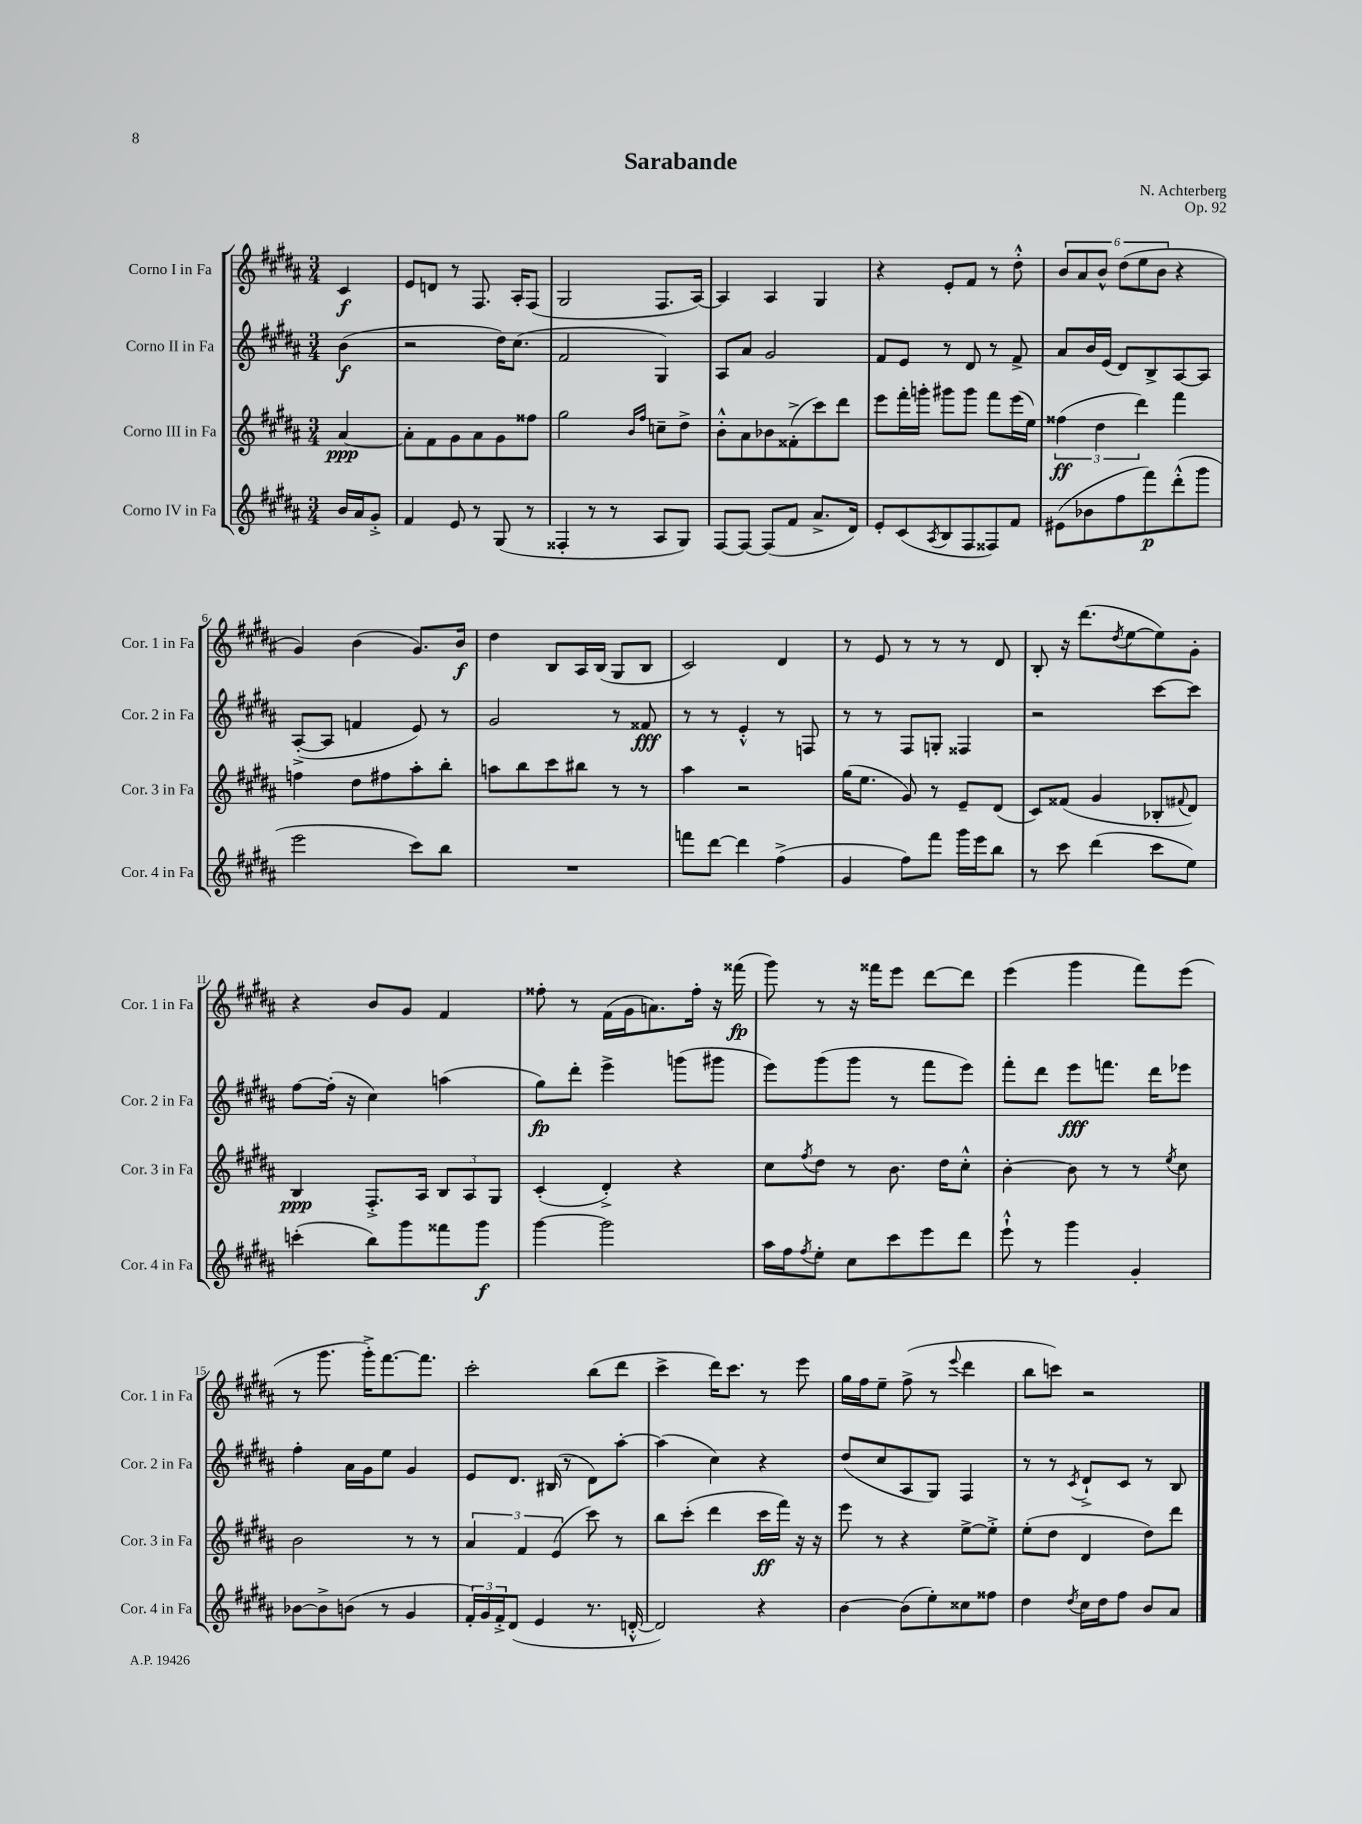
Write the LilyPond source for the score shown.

\header { title = "Sarabande" composer = "N. Achterberg" opus = "Op. 92" }
<<
\new StaffGroup <<
\new Staff = "s0" \with { instrumentName = "Corno I in Fa" shortInstrumentName = "Cor. 1 in Fa" } {
    \clef treble \key b \major \numericTimeSignature \time 3/4 \partial 4
    cis'4\f |
    e'8 d'8 r8 fis8. ais16-. fis8( |
    gis2 fis8. ais16~) |
    ais4 ais4 gis4 |
    r4 e'8-. fis'8 r8 dis''8-.-^ |
    \tuplet 6/4 { b'8 ais'8 b'8-^ dis''8( e''8 b'8 } r4 |
    gis'4) b'4( gis'8.) b'16\f |
    dis''4 b8 ais16 b16( gis8 b8 |
    cis'2) dis'4 |
    r8 e'8 r8 r8 r8 dis'8 |
    b8-. r16 dis'''8.( \acciaccatura { dis''8 } e''8~ e''8) gis'8-. |
    r4 b'8 gis'8 fis'4 |
    fisis''8-. r8 fis'16( gis'16 a'8.) fisis''16-. r16 fisis'''16\fp( |
    gis'''8) r8 r16 fisis'''16 e'''8 dis'''8~ dis'''8 |
    e'''4( gis'''4 fis'''8) e'''8( |
    r8 gis'''8. gis'''16-.->) fis'''8.~ fis'''8. |
    cis'''2-. b''8( dis'''8 |
    cis'''4-> dis'''16) cis'''8. r8 e'''8 |
    gis''16 fis''16 e''8-- fis''8->( r8 \appoggiatura { e'''8 } dis'''4 |
    b''8 c'''8) r2 \bar "|." |
}
\new Staff = "s1" \with { instrumentName = "Corno II in Fa" shortInstrumentName = "Cor. 2 in Fa" } {
    \clef treble \key b \major \numericTimeSignature \time 3/4 \partial 4
    b'4\f( |
    r2 dis''16) cis''8.( |
    fis'2 gis4) |
    ais8 ais'8 gis'2 |
    fis'8 e'8 r8 dis'8 r8 fis'8-> |
    ais'8 b'16 e'16( dis'8) b8-> ais8~ ais8 |
    ais8~-.->( ais8 f'4 e'8) r8 |
    gis'2 r8 fisis'8\fff |
    r8 r8 e'4-.-^ r8 f8 |
    r8 r8 fis8 g8-. fisis4 |
    r2 cis'''8~ cis'''8 |
    fis''8~ fis''16-.( r16 cis''4) a''4( |
    gis''8\fp) dis'''8-. e'''4-> g'''8( gis'''8 |
    e'''8) gis'''8( gis'''8 r8 fis'''8 e'''8) |
    fis'''8-. dis'''8 e'''8\fff f'''8. dis'''16 ees'''8 |
    fis''4-. ais'16 gis'16 e''8 gis'4 |
    e'8 dis'8. bis16( r8 dis'8) ais''8~-. |
    ais''4( cis''4) r4 |
    dis''8( cis''8 ais8 gis8) fis4 |
    r8 r8 \acciaccatura { cis'8 } dis'8-!-> cis'8 r8 b8 \bar "|." |
}
\new Staff = "s2" \with { instrumentName = "Corno III in Fa" shortInstrumentName = "Cor. 3 in Fa" } {
    \clef treble \key b \major \numericTimeSignature \time 3/4 \partial 4
    ais'4~\ppp |
    ais'8-. fis'8 gis'8 ais'8 gis'8 fisis''8 |
    gis''2 \grace { b'16 fis''16 } c''8-- dis''8-> |
    b'8-.-^ ais'8 bes'8 fisis'8-.->( cis'''8) dis'''8 |
    e'''8 fis'''16-. g'''16-. gis'''8 gis'''8 fis'''8 e'''16( e''16) |
    \tuplet 3/2 { fisis''4\ff( dis''4 dis'''4) } fis'''4 |
    f''4 dis''8 fis''8 ais''8-. b''8-. |
    a''8 b''8 cis'''8 bis''8 r8 r8 |
    ais''4 r2 |
    gis''16( e''8. gis'8) r8 e'8-- dis'8( |
    cis'8) fisis'8( gis'4 bes8-. \appoggiatura { fis'8 } dis'8) |
    b4\ppp fis8.-.-> ais16 \tuplet 3/2 { b8 ais8 gis8 } |
    cis'4-.( dis'4-.->) r4 |
    cis''8 \acciaccatura { fis''8 } dis''8 r8 b'8. dis''16 cis''8-.-^ |
    b'4~-. b'8 r8 r8 \acciaccatura { e''8 } cis''8 |
    b'2 r8 r8 |
    \tuplet 3/2 { ais'4 fis'4 e'4( } cis'''8) r8 |
    b''8 cis'''8-.( dis'''4 cis'''16\ff fis'''16) r16 r16 |
    e'''8 r8 r4 e''8~-> e''8-.-> |
    e''8-.( dis''8 dis'4 dis''8) dis'''8 \bar "|." |
}
\new Staff = "s3" \with { instrumentName = "Corno IV in Fa" shortInstrumentName = "Cor. 4 in Fa" } {
    \clef treble \key b \major \numericTimeSignature \time 3/4 \partial 4
    b'16 ais'16 gis'8-.-> |
    fis'4 e'8 r8 gis8( r8 |
    fisis4-. r8 r8 ais8 gis8) |
    fis8~ fis8~ fis8( fis'8 ais'8.-> dis'16) |
    e'8-. cis'8( \acciaccatura { ais8 } b8 fis8 fisis8) fis'8 |
    eis'8( bes'8 fis''8 fis'''8\p) dis'''8-.-^( gis'''8 |
    e'''2 cis'''8) b''8 |
    R2. |
    f'''8 dis'''8~ dis'''4 fis''4->( |
    gis'4 fis''8) fis'''8 gis'''16 e'''16 b''8 |
    r8 cis'''8 dis'''4( cis'''8 e''8) |
    c'''4-.( b''8) gis'''8 fisis'''8 gis'''8\f |
    gis'''4~ gis'''2 |
    ais''16 fis''16 \acciaccatura { fis''8 } e''8-. cis''8 cis'''8 e'''8 dis'''8 |
    e'''8-!-^ r8 gis'''4 gis'4-. |
    bes'8~ bes'8-> b'8( r8 gis'4 |
    \tuplet 3/2 { fis'16-.) gis'16 fis'16-.-> } dis'8( e'4 r8. d'16~-.-^ |
    d'2) r4 |
    b'4~ b'8( e''8-.) cisis''8 fisis''8 |
    dis''4 \acciaccatura { dis''8 } cis''16 dis''16 fis''8 b'8 ais'8 \bar "|." |
}
>>
>>
